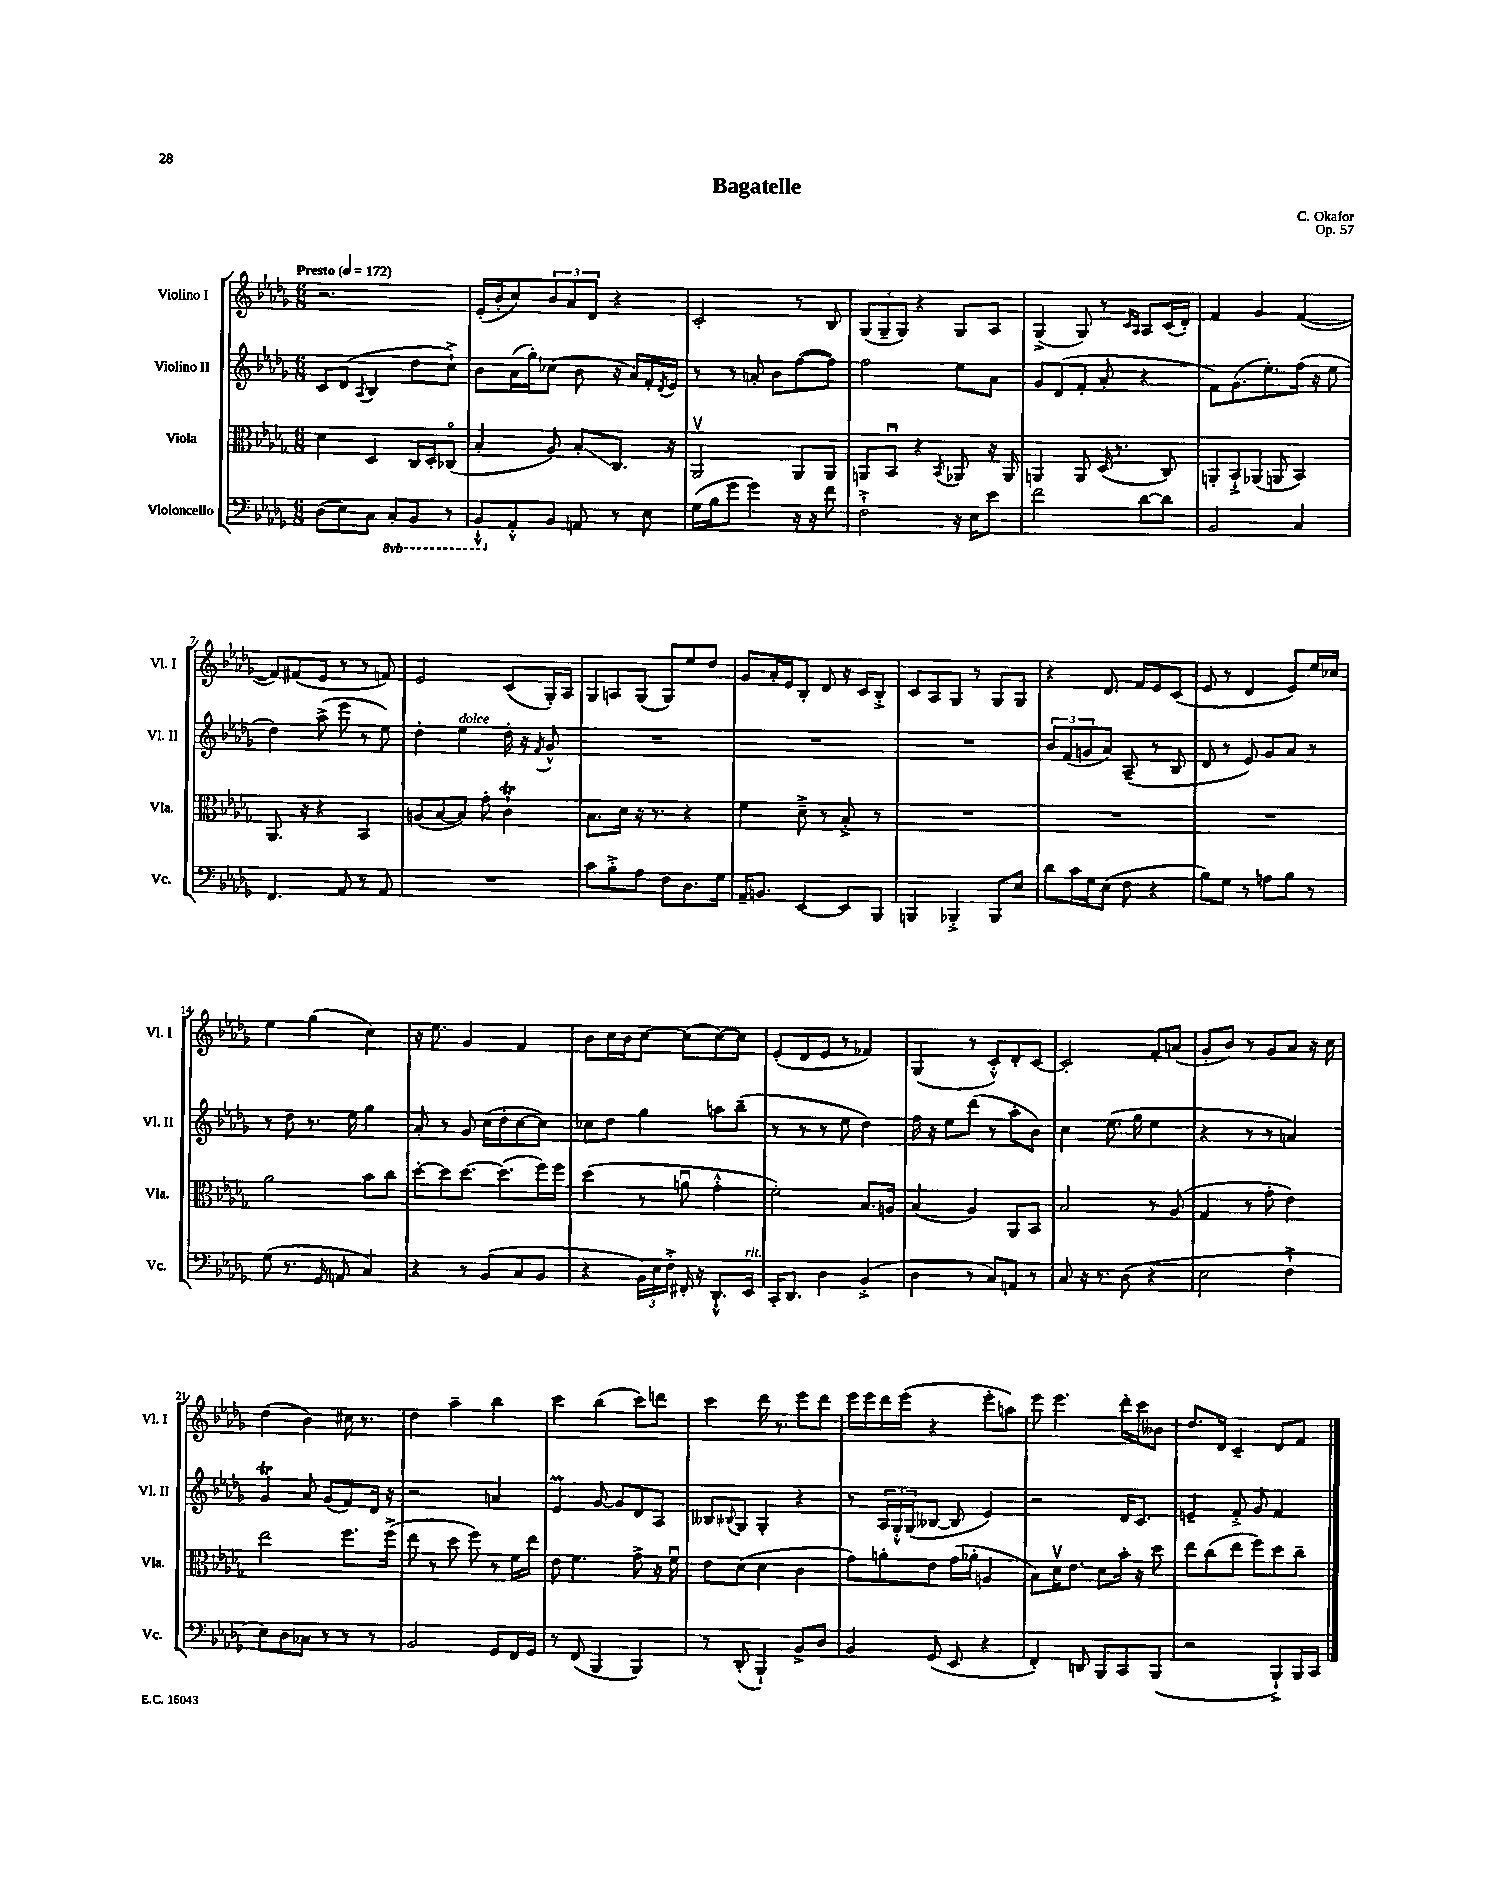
\header { title = "Bagatelle" composer = "C. Okafor" opus = "Op. 57" }
<<
\new StaffGroup <<
\new Staff = "s0" \with { instrumentName = "Violino I" shortInstrumentName = "Vl. I" } {
    \clef treble \key des \major \numericTimeSignature \time 6/8 \tempo "Presto" 4 = 172
    r2. |
    ees'16-.( bes'16-. c''8) \tuplet 3/2 { bes'8 aes'8 des'8 } r4 |
    c'2-. r8 bes8 |
    \tuplet 3/2 { ges8( ges8-- ges8) } r4 ges8 aes8 |
    ges4->( ges8) r8 \grace { c'16 aes16 } aes8 c'16( des'16-.) |
    f'4 ges'4 f'4~( |
    f'8) fis'8( ees'8 r8 r8 f'8) |
    ees'2 c'8( ges16-.) aes16 |
    ges8 a8 ges8( ges8) ees''8 des''8 |
    ges'8 aes'16-. ees'16 bes8-. des'8 r16 c'16 bes8-.-> |
    c'8 aes8 ges8 r8 ges8 ges8 |
    r4 des'8. f'16 ees'8 c'8( |
    ees'8 r8 des'4 ees'8) ees''16 ces''16 |
    ees''4 ges''4( c''4) |
    r16 ees''8. ges'4 f'4 |
    bes'8 c''16 bes'16 c''8~ c''8( c''8~) c''8 |
    ees'8-.( des'8 ees'8 r8 fes'4) |
    ges4( r8 c'8-.-^) des'8-. c'8~ |
    c'2-. f'8-. a'8( |
    ges'8-. bes'8) r8 ges'8 aes'8 r16 c''16 |
    des''4( bes'4) cis''16 r8. |
    des''4 aes''4-- bes''4 |
    c'''4 bes''4( c'''8) d'''8 |
    c'''4 des'''16 r8. ees'''8 des'''8 |
    ees'''16 ees'''16 des'''16 ees'''16( r4 ees'''8-. a''8) |
    ees'''8 ees'''4. des'''16-. c'''16 beses'8 |
    des''8. des'16 c'4-- des'8 f'8 \bar "|." |
}
\new Staff = "s1" \with { instrumentName = "Violino II" shortInstrumentName = "Vl. II" } {
    \clef treble \key des \major \numericTimeSignature \time 6/8
    c'8 des'8( \acciaccatura { aes8 } bes4 des''8 c''8-!->) |
    bes'8 aes'16( ges''16-.) ces''8( bes'8 r16 aes'16) f'16-. \acciaccatura { des'8 } ees'16 |
    r8 r8 a'8-. bes'8 f''8~( f''8) |
    f''2 ees''8 aes'8 |
    ges'8 des'8( f'8-. aes'8-. r4 |
    f'8) ges'8.( ees''8.-.) f''16( r16 ees''8 |
    des''4) aes''8->( ees'''8 r8 ees''8) |
    des''4-. ees''4^\markup { \italic "dolce" } des''16-. r16 \acciaccatura { f'8 } ges'8-^ |
    R2. |
    R2. |
    R2. |
    \tuplet 3/2 { bes'8 f'8( g'8 } aes'8) aes8--( r8 bes8 |
    des'8 r8 ees'8) ges'8 aes'8 r8 |
    r8 des''8 r8. ees''16 ges''4 |
    aes'8-. r8 ges'8 c''16( des''16-. c''8~ c''8) |
    ces''8 des''8 ges''4 a''8 bes''8--( |
    r8 r8 r8 ees''8 des''4) |
    f''16 r16 ees''8 des'''8( r8 aes''8-. bes'8) |
    c''4 ees''8.( ges''16 ees''4 |
    r4 r8 r8 a'4) |
    ges'4\trill aes'8 ges'8( f'8) des'16 r16 |
    r2 a'4 |
    ees'4\prall ges'8~ ges'8 des'8 aes8 |
    beses8 \appoggiatura { bes8 } ges8 ges4-. r4 |
    r8 \tuplet 3/2 { aes16 ges16-.-^ ges16( } beses8~ beses8 ees'4) |
    r2 des'16 c'8. |
    e'4-- f'8-.-> ges'8 f'4 \bar "|." |
}
\new Staff = "s2" \with { instrumentName = "Viola" shortInstrumentName = "Vla." } {
    \clef alto \key des \major \numericTimeSignature \time 6/8
    des'4 des4 c16 des16-. ces8\flageolet( |
    bes4-. aes8) bes8-.\glissando c8. r16 |
    aes,2\upbow aes,8 aes,8 |
    a,8 bes,8\downbow r4 \acciaccatura { bes,8 } aes,8 r16 aes,16 |
    a,4 a,8 des16( r8. c8) |
    a,8-. bes,8-!-> aes,8( a,8 bes,4) |
    aes,8. r16 r4 bes,4 |
    a8( bes8~ bes8) ges'8-. c'4-!\trill |
    bes8. des'16 r16 r8. r4 |
    f'4 des'8---> r8 bes8-.-> r8 |
    R2. |
    R2. |
    R2. |
    aes'2 bes'8 c''8 |
    des''8~-. des''8 des''8.~ des''8.( f''16) f''16 |
    des''4( r8 a'8\downbow ges'4-.-^ |
    f'2-.) bes8. a16 |
    bes4( aes4) aes,8 bes,8 |
    bes2 r8 aes8( |
    ges4 r8 ges'8-. ees'4) |
    ees''2 f''8. f''16->( |
    ees''8 r8 des''8 f''8) r8 f'16 ees''16 |
    ees'8 f'4. ges'8-> r16 f'16\downbow |
    ees'8 des'8( des'4 c'4 |
    ges'8) a'8-. ees'8 ges'16( aes'16-. a4 |
    bes8) des'16\upbow ees'8. des'8 bes'16-. r16 des''8 |
    ees''8 c''8( ees''8 f''8) des''8 c''8-- \bar "|." |
}
\new Staff = "s3" \with { instrumentName = "Violoncello" shortInstrumentName = "Vc." } {
    \clef bass \key des \major \numericTimeSignature \time 6/8 \set Staff.ottavationMarkups = #ottavation-simple-ordinals
    des8( ees8) c8 \ottava #-1 c,8-. bes,,8 r8 |
    bes,,8-!-^ \ottava #0 aes,8-.-^ bes,8 a,8 r8 ees8 |
    ges16( bes16 ges'8 ges'4) r16 r16 f'8 |
    f2-!-> r16 ees16 ees'8 |
    f'2 des'8~ des'8 |
    bes,2 c4 |
    f,4. aes,8 r8 aes,8 |
    R2. |
    c'8 bes8-.-> aes8 f8 des8. ges16 |
    aes,16-- b,8. ees,4~ ees,8 bes,,8 |
    b,,4 bes,,4-.-> bes,,8 ees8 |
    des'8 c'16 ges16 ees8( f8 r4 |
    bes8) ges8 r8 a8 bes8 r8 |
    ges8( r8. ges,16 a,8 c4) |
    r4 r8 bes,8( c8 bes,8 |
    r4 \tuplet 3/2 { bes,16) ees16 f16-.-> } fis,16-. r16 des,8.-!-^ ees,16^\markup { \italic "rit." } |
    c,16-. des,8. des4 bes,4-.->( |
    des4 r8 c8) a,8 r8 |
    c8 r16 r8. des8( r4 |
    ees2 f4-!-> |
    ees8) des8 ces8 r8 r8 r8 |
    bes,2 ges,8 f,16 ges,16 |
    r8 f,8( bes,,4 bes,,4) |
    r8 des,8-.( bes,,4-!) bes,8-> des8 |
    bes,4 ges,8( ees,8 r4 |
    f,4-.) d,8 bes,,8 c,8 bes,,8( |
    r2 bes,,8-!->) bes,,16 c,16 \bar "|." |
}
>>
>>
